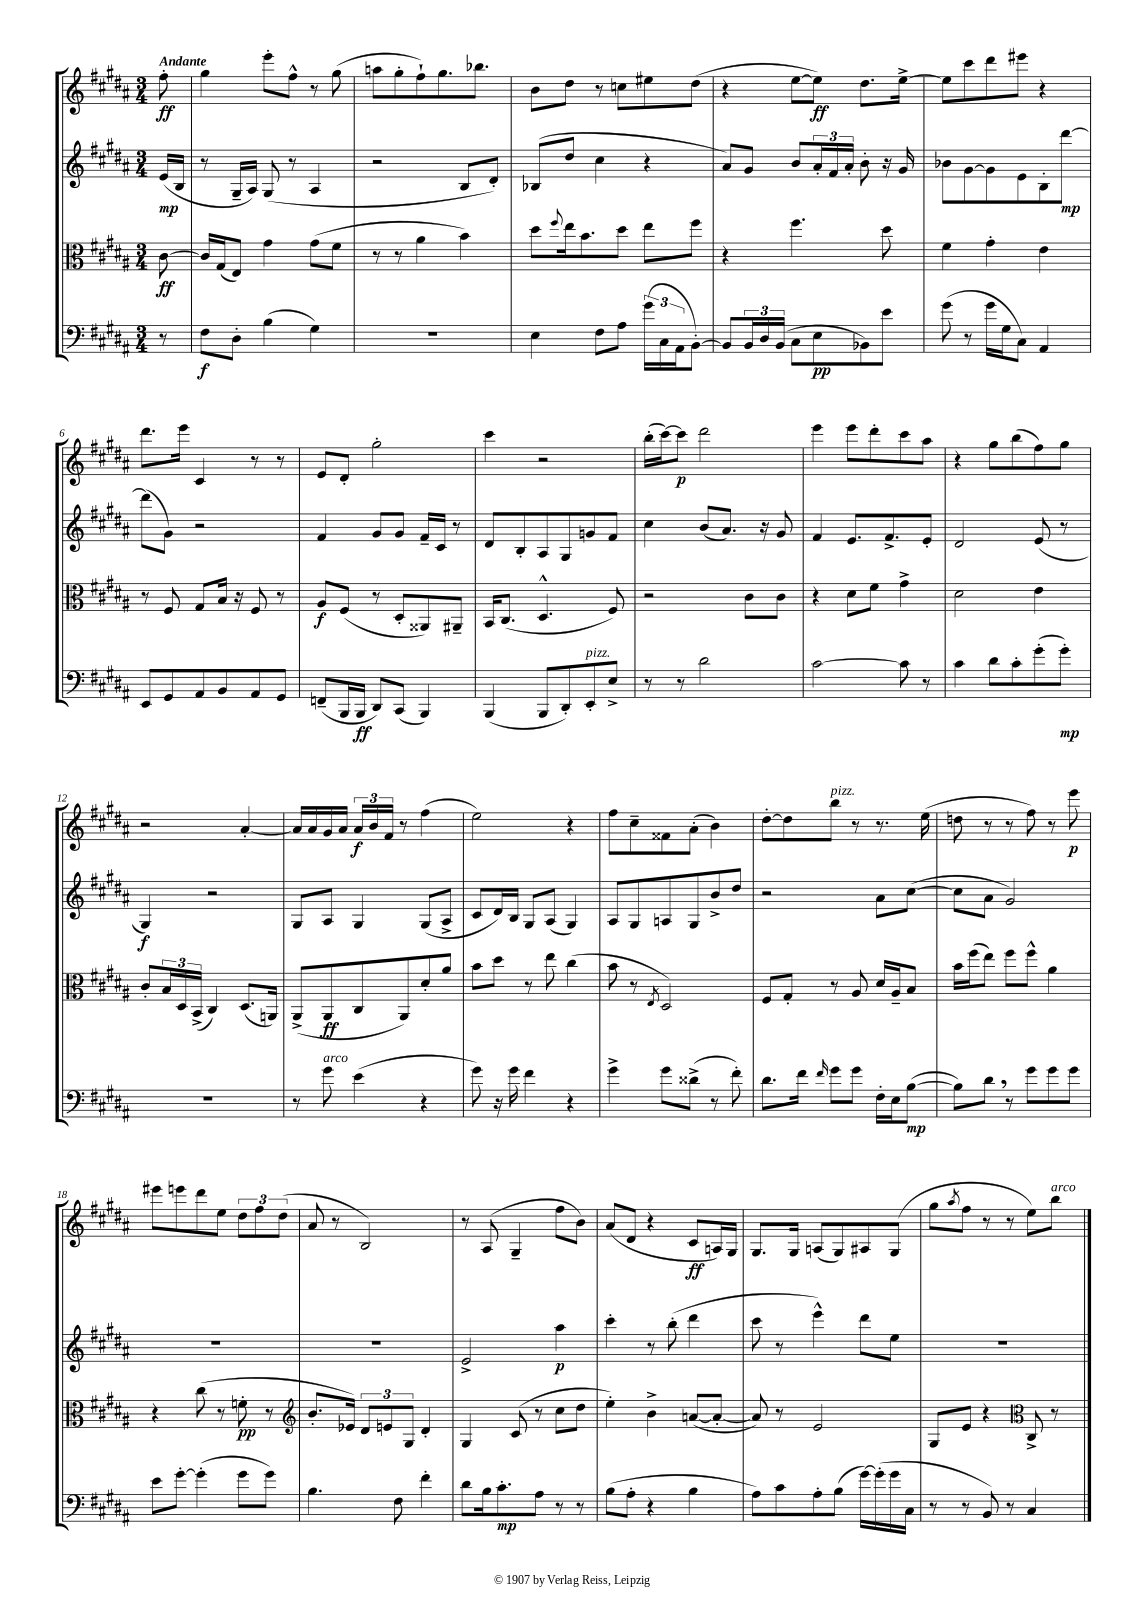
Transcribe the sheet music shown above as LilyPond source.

<<
\new StaffGroup <<
\new Staff = "s0" {
    \clef treble \key b \major \numericTimeSignature \time 3/4 \partial 8 \tempo "Andante"
    fis''8-.\ff |
    gis''4 e'''8-. fis''8-^ r8 gis''8( |
    a''8 gis''8-. fis''8-!) gis''8. bes''8. |
    b'8 dis''8 r8 c''8 eis''8 dis''8( |
    r4 e''8~ e''8\ff) dis''8. e''16~-> |
    e''8 cis'''8 dis'''8 eis'''8 r4 |
    dis'''8. e'''16 cis'4 r8 r8 |
    e'8 dis'8-. gis''2-. |
    cis'''4 r2 |
    b''16-.( cis'''16~) cis'''8\p dis'''2 |
    e'''4 e'''8 dis'''8-. cis'''8 ais''8 |
    r4 gis''8 b''8( fis''8) gis''8 |
    r2 ais'4~-. |
    ais'16 ais'16 gis'16 ais'16 \tuplet 3/2 { ais'16\f b'16 fis'16 } r8 fis''4( |
    e''2) r4 |
    fis''8 cis''8-- fisis'8 ais'8-.( b'4) |
    dis''8~-. dis''8 b''8^\markup { \italic "pizz." } r8 r8. e''16( |
    d''8 r8 r8 fis''8) r8 e'''8\p |
    eis'''8 e'''8 dis'''8 e''8 \tuplet 3/2 { dis''8 fis''8 dis''8( } |
    ais'8 r8 b2) |
    r8 ais8( gis4-- fis''8 b'8) |
    ais'8( dis'8 r4 cis'8\ff a16) gis16 |
    gis8. gis16 a8( gis8) ais8 gis8( |
    gis''8 \acciaccatura { ais''8 } fis''8 r8 r8 e''8) b''8^\markup { \italic "arco" } \bar "|." |
}
\new Staff = "s1" {
    \clef treble \key b \major \numericTimeSignature \time 3/4 \partial 8
    e'16\mp( b16 |
    r8 gis16-- ais16) gis8( r8 ais4 |
    r2 b8 dis'8-.) |
    bes8( dis''8 cis''4 r4 |
    ais'8) gis'8 b'8 \tuplet 3/2 { ais'16-. fis'16 ais'16-. } b'8-. r16 gis'16 |
    bes'8 gis'8~ gis'8 e'8 b8-. dis'''8~\mp |
    dis'''8( gis'8) r2 |
    fis'4 gis'8 gis'8 fis'16-- cis'16 r8 |
    dis'8 b8-. ais8 gis8 g'8 fis'8 |
    cis''4 b'8( ais'8.) r16 gis'8 |
    fis'4 e'8. fis'8.-> e'8-. |
    dis'2 e'8( r8 |
    gis4\f) r2 |
    gis8 ais8 gis4 gis8( ais8-> |
    cis'8 dis'16) b16 gis8 ais8( gis4) |
    ais8 gis8 a8 gis8 b'8-> dis''8 |
    r2 ais'8 cis''8~( |
    cis''8 ais'8 gis'2) |
    R2. |
    R2. |
    e'2-> ais''4\p |
    cis'''4-. r8 b''8-.( dis'''4 |
    cis'''8 r8 e'''4-^) dis'''8 e''8 |
    R2. \bar "|." |
}
\new Staff = "s2" {
    \clef alto \key b \major \numericTimeSignature \time 3/4 \partial 8
    cis'8~\ff |
    cis'16 gis16( e8) gis'4 gis'8( fis'8 |
    r8 r8 ais'4 b'4) |
    dis''8 \appoggiatura { fis''8 } e''16 b'8. dis''8 e''8 fis''8 |
    r4 fis''4. dis''8 |
    fis'4 gis'4-. e'4 |
    r8 fis8 gis8 b16 r16 fis8 r8 |
    ais8\f fis8( r8 dis8-. aisis,8) ais,8-- |
    b,16 cis8.( dis4.-^ fis8) |
    r2 cis'8 cis'8 |
    r4 dis'8 fis'8 gis'4-> |
    dis'2 e'4 |
    cis'8-. \tuplet 3/2 { b16 dis16 b,16->( } cis4) dis8.( a,16) |
    ais,8->( ais,8\ff cis8 ais,8) dis'8-. ais'8 |
    b'8 dis''8 r8 e''8 cis''4( |
    b'8 r8 \acciaccatura { e8 } dis2) |
    fis8 gis8-. r8 ais8 dis'16 ais16-- b8 |
    b'16 fis''16( e''8) fis''8 fis''8-^ ais'4 |
    r4 cis''8( r8 f'8-.\pp r8 |
    \clef treble b'8.-. ees'16) \tuplet 3/2 { dis'8 e'8 gis8 } dis'4-. |
    gis4 cis'8( r8 cis''8 dis''8 |
    e''4-.) b'4-> a'8~( a'8~-. |
    a'8) r8 e'2 |
    gis8 e'8 r4 \clef alto cis8-> r8 \bar "|." |
}
\new Staff = "s3" {
    \clef bass \key b \major \numericTimeSignature \time 3/4 \partial 8
    r8 |
    fis8\f dis8-. b4( gis4) |
    r2. |
    e4 fis8 ais8 \tuplet 3/2 { gis'16( cis16 ais,16 } b,8~-.) |
    b,8 \tuplet 3/2 { b,16 dis16 b,16( } cis8 e8\pp bes,8) e'8 |
    gis'8( r8 gis'16 gis16 cis8) ais,4 |
    e,8 gis,8 ais,8 b,8 ais,8 gis,8 |
    f,8--( b,,16 b,,16\ff dis,8) cis,8( b,,4) |
    b,,4( b,,8 dis,8-.) e,8-.^\markup { \italic "pizz." } e8-> |
    r8 r8 dis'2 |
    cis'2~ cis'8 r8 |
    cis'4 dis'8 cis'8-. gis'8-.( gis'8-.\mp) |
    R2. |
    r8 gis'8^\markup { \italic "arco" } e'4( r4 |
    gis'8) r16 gis'16 fis'4 r4 |
    gis'4-> gis'8 disis'8->( r8 fis'8-.) |
    dis'8. fis'16 \grace { fis'16 } gis'8 gis'8 fis16-. e16 b8~\mp( |
    b8) dis'8 \breathe r8 gis'8 gis'8 gis'8 |
    e'8 gis'8~-. gis'4-.( gis'8 gis'8) |
    b4. fis8 fis'4-. |
    dis'8 b16 cis'8.-.\mp ais8 r8 r8 |
    b8( ais8-. r4 b4 |
    ais8) cis'8 ais8-. b8( gis'16~) gis'16-.( gis'16 cis16 |
    r8 r8 b,8) r8 cis4 \bar "|." |
}
>>
>>
